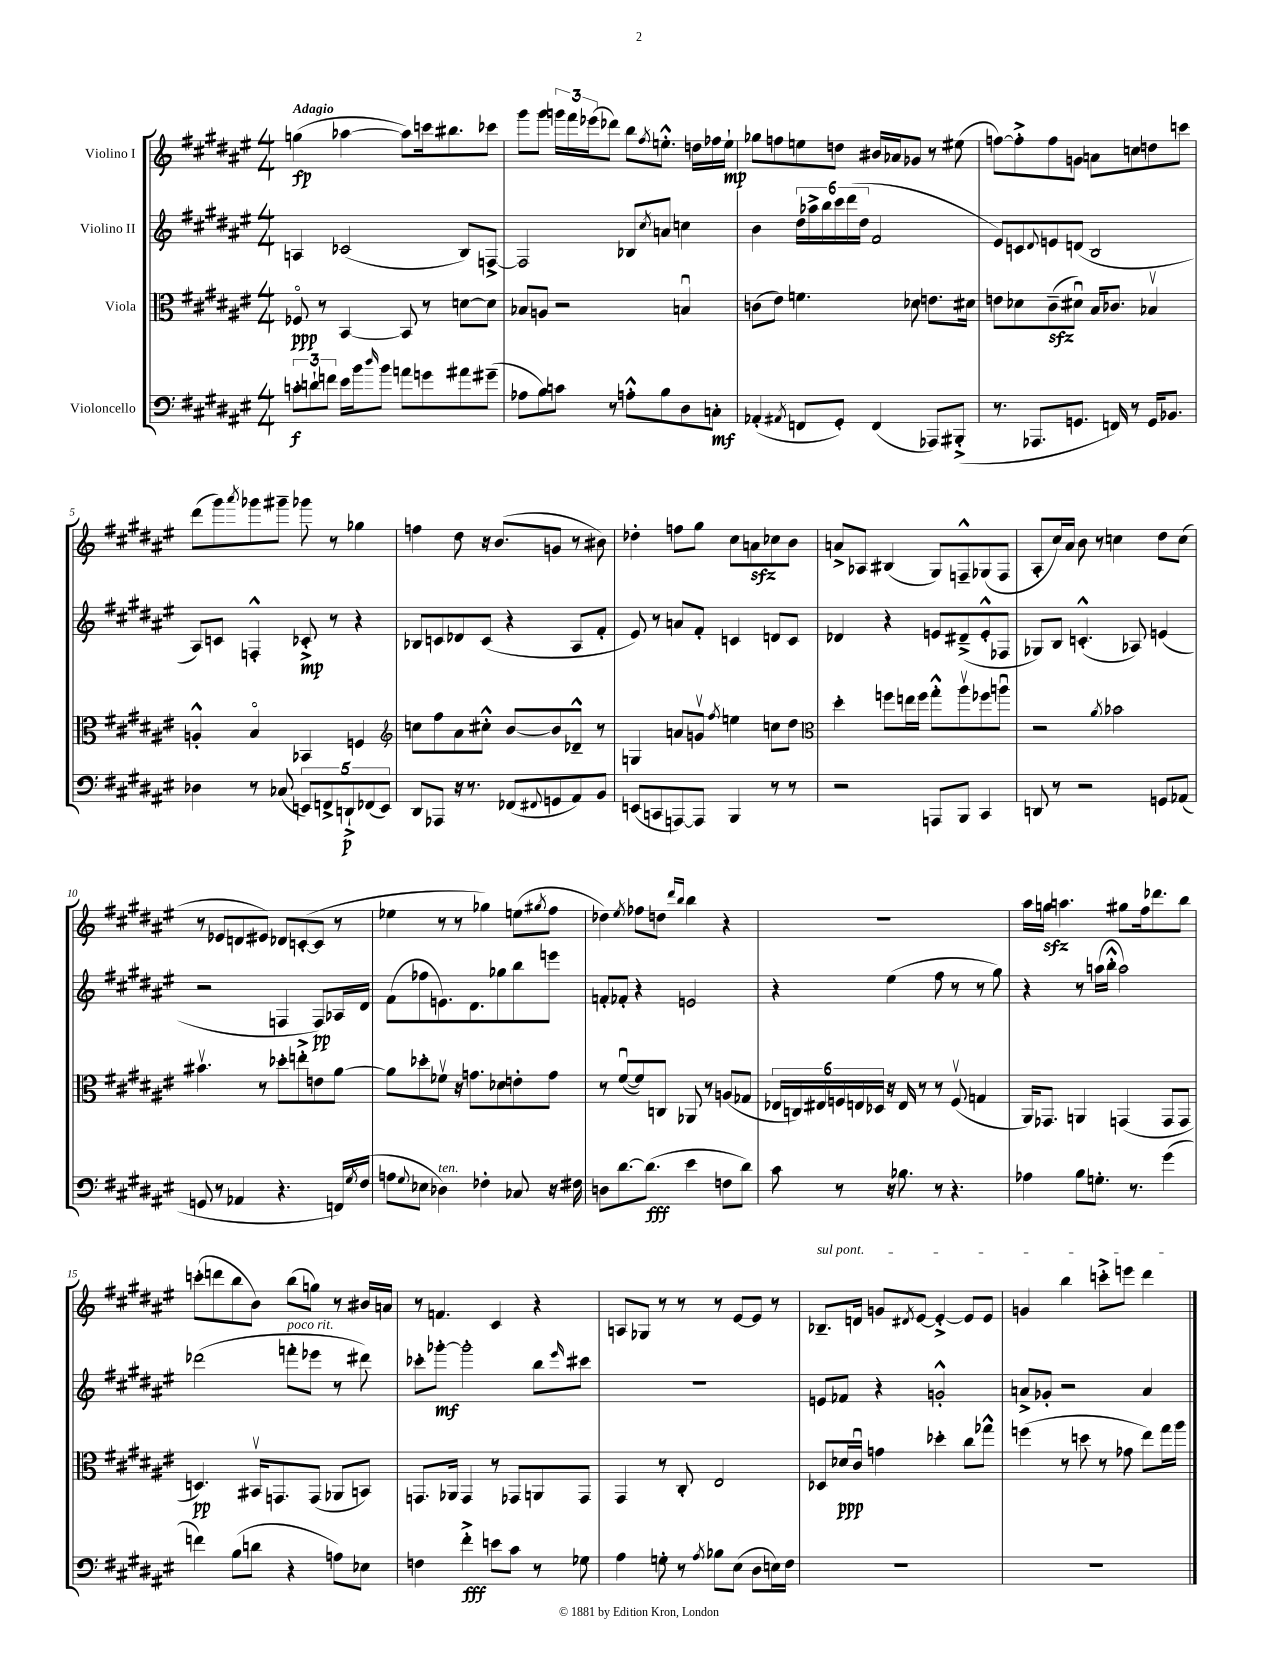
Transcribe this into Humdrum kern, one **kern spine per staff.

**kern	**kern	**kern	**kern
*staff4	*staff3	*staff2	*staff1
*clefF4	*clefC3	*clefG2	*clefG2
*k[f#c#g#d#a#e#]	*k[f#c#g#d#a#e#]	*k[f#c#g#d#a#e#]	*k[f#c#g#d#a#e#]
*M4/4	*M4/4	*M4/4	*M4/4
12c'\L	8F-o/	4A/	(4gg\
12d`\	.	.	.
.	8r	.	.
12f\J	.	.	.
16e#\LL	[4BB/	(2c-/	[4aa-\
16b\J	.	.	.
16qqdd#/	.	.	.
8b\J	.	.	.
8a\L	8BB/]	.	8aa-\]L)
8g\	8r	.	16ccc\k
.	.	.	8.bb#\
8a#\	[8d\L	8B/L)	.
(8g#~\J	8d\]J	[8F^/J	8ccc-\J
=	=	=	=
8A-\L	8B-/L	2F/]	8ggg#\L
8B\)	8A/J	.	8ggg#\J
8c\J	2r	.	24ggg\LL
.	.	.	24fff#\
.	.	.	(24eee-\J
8r	.	.	8ddd-\J)
8A'^^\L	.	8B-/L	8bb\L
.	.	8qcc#/	8qff#/
8B\	.	8a/J	8.ee'^^\J
8D#\	4Bu/	4cc\	.
.	.	.	16dd\LL
8C'\J	.	.	16ff-\
.	.	.	16ee`\JJ
=	=	=	=
(4AA-'/	(8c\L	4b\	8gg-\L
.	8e#\J)	.	8ff\
8qAA#/	.	.	.
8FF/L	4.f\	24dd#\LL	8ee\
.	.	24aa-^\	.
.	.	24bb\	.
8GG#'/J)	.	24ccc#\	8dd\J
.	.	(24ddd#\	.
.	.	24dd#\JJ	.
(4FF/	.	2f#/	16b#/LL
.	.	.	16a-/J
.	8d-\	.	8g-/J
8AAA-/L)	8.e\L	.	8r
(8BBB#'^/J	.	.	(8ee#\
.	16d#\Jk	.	.
=	=	=	=
8.r	8e\L	8e#/L)	[8ff\L)
.	8d-\	8c/	8ff'^\]
8.AAA-/L	.	.	.
.	.	8qqd#/	.
.	(8c#~\	8e/	8ff\
8.GG/J	8d#u\J)	(8d/J	8g\J
.	16B/LK	2B/	8a\L
16FF/)	8.c-/J	.	.
8r	.	.	8cc\
16GG/LK	4B-v/	.	8dd\
8.BB-/J	.	.	.
.	.	.	8ccc\J
=	=	=	=
4D-\	4A'^^/	8A#/L)	(8ddd#\L
.	.	8c/J	8ggg#\)
.	.	.	8qaaa#/
8r	4Bo/	4F'^^/	8ggg-\
(8C-/	.	.	8ggg#~\J
10EE/L)	4BB-/	8c-'^/	8ggg-\
10FF^/	.	.	.
.	.	8r	8r
10DD`^/	.	.	.
.	4F/	4r	4gg-\
(10FF-/	.	.	.
10EE/J)	.	.	.
=	=	=	=
*	*clefG2	*	*
8DD#/L	8cc\L	8B-/L	4ff\
8AAA-/J	8ff#\	8c/	.
16r	8a#\	8d-/	8dd#\
8.r	.	.	.
.	8cc#'^^\J	(8c/J	16r
.	.	.	(8.b/L
(8FF-/L	[8b/L	4r	.
8qqFF#/	.	.	.
8GG/	8b/]	.	8g/J
8AA#/)	8d-~^^/J	8A#/L	8r
8BB/J	8r	8f#'/J	8b#\)
=	=	=	=
(8EE/L	4G/	8e#/)	4dd-'\
8CC/	.	8r	.
[8AAA/)	8a/L	8a/L	8ff\L
8AAA/]J	8gv/J	8f#'/J	8gg#\J
.	8qff#/	.	.
4BBB/	4ee\	4c/	8cc#\L
.	.	.	8a\
8r	8cc\L	8d/L	8cc-\
8r	8dd#\J	8c/J	8b\J
=	=	=	=
*	*clefC3	*	*
2r	4dd#'\	4d-/	8a^/L
.	.	.	8A-/J
.	8ff\L	4r	(4B#/
.	16ee\L	.	.
.	16ff\JJ	.	.
8AAA/L	8gg#'^^\L	8e/L	8G#/L)
8BBB/J	8aa#v\	(8d#~^/	8F~^^/
4CC#/	8ff-\	8e'^^/	(8G-/
.	8aau\J	8F-/J	8F/J
=	=	=	=
8DD/	2r	8G-/L)	8A#'/L
8r	.	8B/J	16cc#/L)
.	.	.	16a#/JJ
2r	.	(4.c'^^/	8b\
.	.	.	8r
.	8qa#/	.	.
.	2b-\	.	4cc\
.	.	8A-/)	.
8GG/L	.	(4e/	8dd#\L
(8AA-/J	.	.	(8cc\J
=	=	=	=
8GG/	4.b#v\	2r	8r
8r	.	.	8e-/L
4AA-/	.	.	8d/
.	8r	.	8e#/J)
4.r	8dd-'\L	4F/	8d-/L
.	8ee'^\	.	([8c'/
.	8e\	8F/L)	8c/]J
16FF/LL)	[8a#\J	16A-/L	8r
8qG#/	.	.	.
(16F#/JJ	.	16d#/JJ	.
=	=	=	=
8A\L	8a#\]L	(8f#\L	4ee-\
8qqG#/	.	.	.
8E-\J	8dd-'\	8ff-\	.
4D-\)	8f-v\J	8.e\)	8r
.	16r	.	8r
.	8.g\L	8.d#\	.
4F-'\	.	.	4gg-\)
.	8d-\	8gg-\	.
8C-/	8e'\	8bb\	(8ee\L
.	.	.	8qgg#/
16r	8g\J	8eee\J	8ff#\J
16F#\	.	.	.
=	=	=	=
8D\L	8r	8f'/L	4dd-\)
[8.d#\	([8f#u/L	8f-'/J	.
.	.	.	8qee#/
.	8f#/])	4r	8ff-\L
(8.d#\]J	.	.	.
.	8C/J	.	8dd\J
.	.	.	16qqddd#/LL
.	.	.	16qqbb/JJ
4e#\	8AA-/	2e/	4bb\
.	8r	.	.
8F\L	(8A/L	.	4r
8d#\J)	8G-/J	.	.
=	=	=	=
8c#\	24E-/LL	4r	1r
.	24C/)	.	.
.	24E#/	.	.
8r	24F/	.	.
.	24E/	.	.
.	24D-/JJ	.	.
16r	16r	(4ee#\	.
8.B-\	16E/	.	.
.	8r	.	.
8r	8r	8ff#\	.
4.r	(8Fv/	8r	.
.	4G/	8r	.
.	.	8gg#\)	.
=	=	=	=
4A-\	16AA#/LK)	4r	16aa#\LL
.	8.GG-/J	.	16gg\JJ
.	.	.	4.aa\
8B\L	4AA/	8r	.
8.G'\J	.	(16aa\LL	.
.	.	16bb'^^\JJ	.
.	(4GG/	2aa\)	8gg#\L
8.r	.	.	.
.	.	.	16ff#\k
.	.	.	8.ddd-\
(4g#\	8GG/L	.	.
.	8GG/J	.	8bb\J
=	=	=	=
4f\)	4.D/)	(2ddd-\	(8ccc'\L
.	.	.	8ddd\
(8B\L	.	.	8bb\
8d\J	16BB#v/LK	.	8b\J)
.	8.GG/	.	.
4r	.	8fff'\L	(8bb\L
.	(8GG/J	8eee-\J	8gg\J)
8A\L)	8AA-/L	8r	8r
8E-\J	8BB/J)	8ddd#\)	16b#/LL
.	.	.	16a/JJ
=	=	=	=
4F\	8.GG/L	8ccc-'\L	8r
.	.	[8ggg-'\J	4.f/
.	16AA-/Jk	.	.
4f#'^\	4GG/	2ggg-'\]	.
8e\L	8r	.	4c#/
8c#\J	8GG-/L	.	.
8r	8AA/	8bb\L	4r
.	.	16qqeee#/	.
8G-\	8GG-/J	8ccc#\J	.
=	=	=	=
4A#\	4GG#/	1r	8A/L
.	.	.	8G-/J
8G'\	8r	.	8r
8r	8C#'/	.	8r
8qA#/	.	.	.
8B-\L	2E#/	.	8r
(8E#\J	.	.	[8e#/L
8D#\L	.	.	8e#/]J
16E\L)	.	.	8r
16F#\JJ	.	.	.
=	=	=	=
1r	8D-/L	8e/L	8.B-~/L
.	16d-/L	8f-/J	.
.	16c#u/JJ	.	16d/Jk
.	4g\	4r	8g/L
.	.	.	8qd#/
.	.	.	[8e#/J
.	4dd-'\	2g'^^/	4e#'^/_
.	8cc#\L	.	8e#/]L
.	8gg-^^\J	.	8e#/J
=	=	=	=
1r	(4ff\	8a^/L	4g/
.	.	8g-'/J	.
.	8r	2r	4bb\
.	8dd\	.	.
.	8r	.	8ccc'^\L
.	8g-\	.	8eee\J
.	8ee#\L)	4a/	4ddd#\
.	16gg#\L	.	.
.	16aa#\JJ	.	.
==	==	==	==
*-	*-	*-	*-
